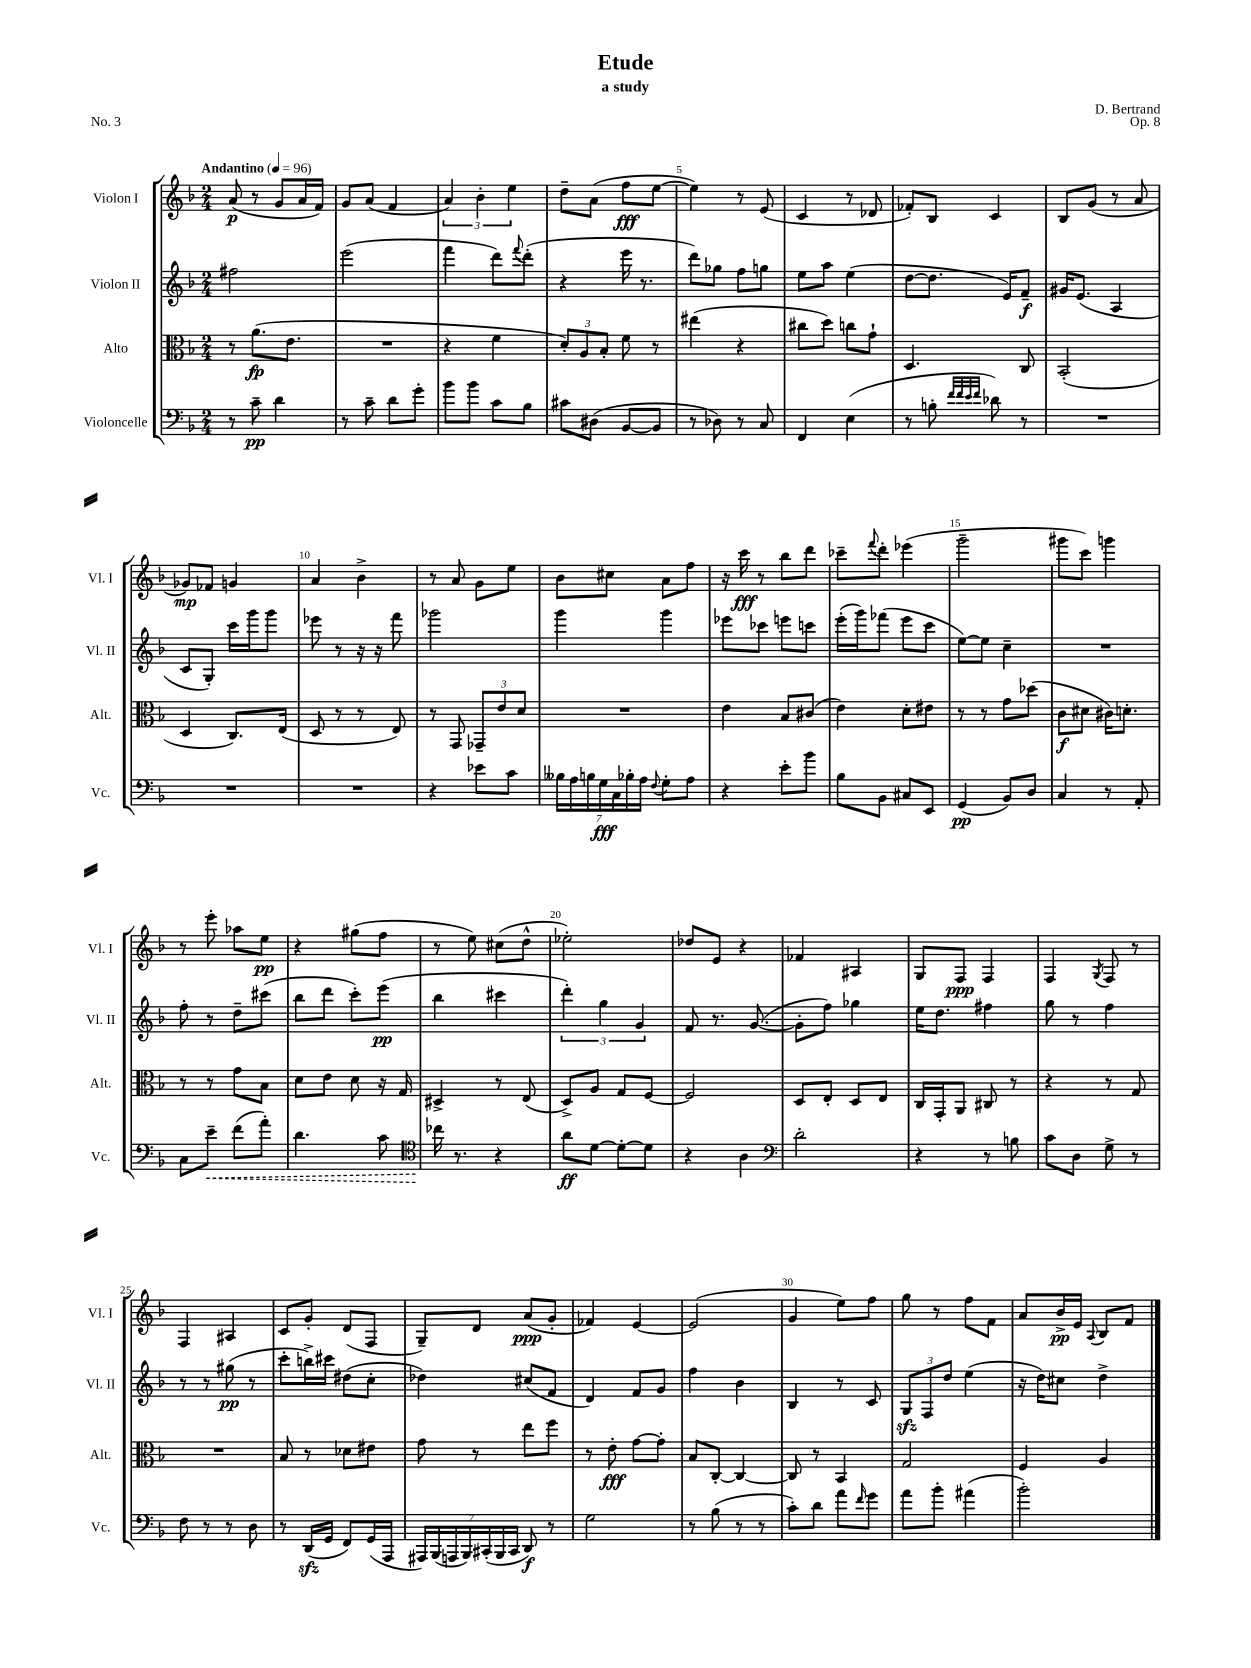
\header { title = "Etude" composer = "D. Bertrand" subtitle = "a study" opus = "Op. 8" piece = "No. 3" }
<<
\new StaffGroup <<
\new Staff = "s0" \with { instrumentName = "Violon I" shortInstrumentName = "Vl. I" } {
    \clef treble \key f \major \numericTimeSignature \time 2/4 \tempo "Andantino" 4 = 96
    a'8\p( r8 g'8 a'16 f'16) |
    g'8 a'8( f'4 |
    \tuplet 3/2 { a'4) bes'4-. e''4 } |
    d''8-- a'8( f''8\fff e''8~ |
    e''4) r8 e'8( |
    c'4 r8 des'8 |
    fes'8-.) bes8 c'4 |
    bes8 g'8( r8 a'8 |
    ges'8\mp) fes'8 g'4 |
    a'4 bes'4-> |
    r8 a'8 g'8 e''8 |
    bes'8 cis''8 a'8 f''8 |
    r16 c'''16\fff r8 bes''8 d'''8 |
    ces'''8-- \appoggiatura { f'''8 } d'''8-. ees'''4( |
    g'''2-- |
    gis'''8 c'''8) g'''4 |
    r8 e'''8-. aes''8 e''8\pp |
    r4 gis''8( f''8 |
    r8 e''8) cis''8( d''8-^ |
    ees''2-.) |
    des''8 e'8 r4 |
    fes'4 ais4 |
    g8 f8\ppp f4 |
    f4 \acciaccatura { g8 } f8 r8 |
    f4 ais4 |
    c'8 g'8-. d'8( f8 |
    g8--) d'8 a'8\ppp( g'8-. |
    fes'4) e'4~ |
    e'2( |
    g'4 e''8) f''8 |
    g''8 r8 f''8 f'8 |
    a'8 bes'16->\pp e'16 \appoggiatura { a8 } bes8 f'8 \bar "|." |
}
\new Staff = "s1" \with { instrumentName = "Violon II" shortInstrumentName = "Vl. II" } {
    \clef treble \key f \major \numericTimeSignature \time 2/4
    fis''2 |
    e'''2( |
    f'''4 d'''8) \appoggiatura { f'''8 } d'''8-.( |
    r4 e'''16 r8. |
    d'''8) ges''8 f''8 g''8 |
    e''8 a''8 e''4( |
    d''8~ d''8. e'16) f'8--\f |
    gis'16 e'8.( a4 |
    c'8 g8-.) c'''16 g'''16 g'''8 |
    ees'''8 r8 r16 r16 f'''8 |
    ges'''2 |
    g'''4 g'''4 |
    ees'''8 ces'''8 e'''8 c'''8 |
    e'''16-.( g'''16) fes'''8( e'''8 c'''8 |
    e''8~) e''8 c''4-- |
    R2 |
    f''8-. r8 d''8-- cis'''8( |
    bes''8 d'''8 c'''8-.) e'''8\pp( |
    bes''4 cis'''4 |
    \tuplet 3/2 { d'''4-.) g''4 g'4 } |
    f'8 r8. g'8.~( |
    g'8-. f''8) ges''4 |
    e''16 d''8. fis''4 |
    g''8 r8 f''4 |
    r8 r8 gis''8\pp( r8 |
    c'''8-. b''16->) cis'''16 dis''8( c''8-. |
    des''4) cis''8( f'8 |
    d'4) f'8 g'8 |
    f''4 bes'4 |
    bes4 r8 c'8 |
    \tuplet 3/2 { g8\sfz f8 d''8 } e''4( |
    r16 d''16) cis''8 d''4-> \bar "|." |
}
\new Staff = "s2" \with { instrumentName = "Alto" shortInstrumentName = "Alt." } {
    \clef alto \key f \major \numericTimeSignature \time 2/4
    r8 a'8.\fp( e'8. |
    R2 |
    r4 f'4 |
    \tuplet 3/2 { d'8-.) a8 bes8-. } f'8 r8 |
    eis''4( r4 |
    cis''8 d''8) c''8 g'8-! |
    d4. c8 |
    bes,2-.( |
    d4 c8.) e16( |
    d8 r8 r8 e8) |
    r8 g,8 \tuplet 3/2 { ges,8-- e'8 d'8 } |
    R2 |
    e'4 bes8 cis'8( |
    e'4) d'8-. eis'8 |
    r8 r8 g'8 des''8( |
    c'8\f dis'8 cis'16) d'8.-. |
    r8 r8 g'8 bes8 |
    d'8 e'8 d'8 r16 g16 |
    dis4-> r8 e8( |
    d8->) a8 g8 f8~ |
    f2 |
    d8 e8-. d8 e8 |
    c16 g,16-. a,8 cis8 r8 |
    r4 r8 g8 |
    R2 |
    bes8 r8 des'8 eis'8 |
    g'8 r8 e''8 f''8 |
    r8 e'8-.\fff g'8~ g'8-. |
    bes8 c8~-. c4~ |
    c8 r8 bes,4 |
    g2 |
    f4 a4 \bar "|." |
}
\new Staff = "s3" \with { instrumentName = "Violoncelle" shortInstrumentName = "Vc." } {
    \clef bass \key f \major \numericTimeSignature \time 2/4
    r8 c'8--\pp d'4 |
    r8 c'8-- d'8 g'8-. |
    bes'8 bes'8 c'8 bes8 |
    cis'8 dis8( bes,8~ bes,8 |
    r8 des8) r8 c8 |
    f,4 e4( |
    r8 b8-. \grace { f'32 f'32 e'32 f'32 } des'8) r8 |
    R2 |
    R2 |
    R2 |
    r4 ees'8 c'8 |
    \tuplet 7/4 { beses16 a16 b16 g16\fff c16 bes16-. a16 } \appoggiatura { f8 } g8-. a8 |
    r4 e'8-. bes'8 |
    bes8 bes,8 cis8 e,8 |
    g,4\pp( bes,8) d8 |
    c4 r8 a,8-. |
    c8 \once \override Hairpin.style = #'dashed-line e'8--\< f'8( a'8-.) |
    d'4. c'8 |
    \clef tenor ces''16\! r8. r4 |
    a'8\ff d'8~ d'8~-. d'8 |
    r4 a4 |
    \clef bass d'2-. |
    r4 r8 b8 |
    c'8 d8 g8-> r8 |
    f8 r8 r8 d8 |
    r8 d,16\sfz( g,16 f,8) g,16( a,,16 |
    \tuplet 7/4 { ais,,16) bes,,16( a,,16 bes,,16) cis,16-.( bes,,16 cis,16 } d,8\f) r8 |
    g2 |
    r8 bes8( r8 r8 |
    c'8-.) d'8 a'8 \grace { f'16 } g'8 |
    a'8 bes'8-. ais'4( |
    bes'2-.) \bar "|." |
}
>>
>>
\layout { \context { \Score \override BarNumber.break-visibility = ##(#f #t #t) barNumberVisibility = #(every-nth-bar-number-visible 5) } }
